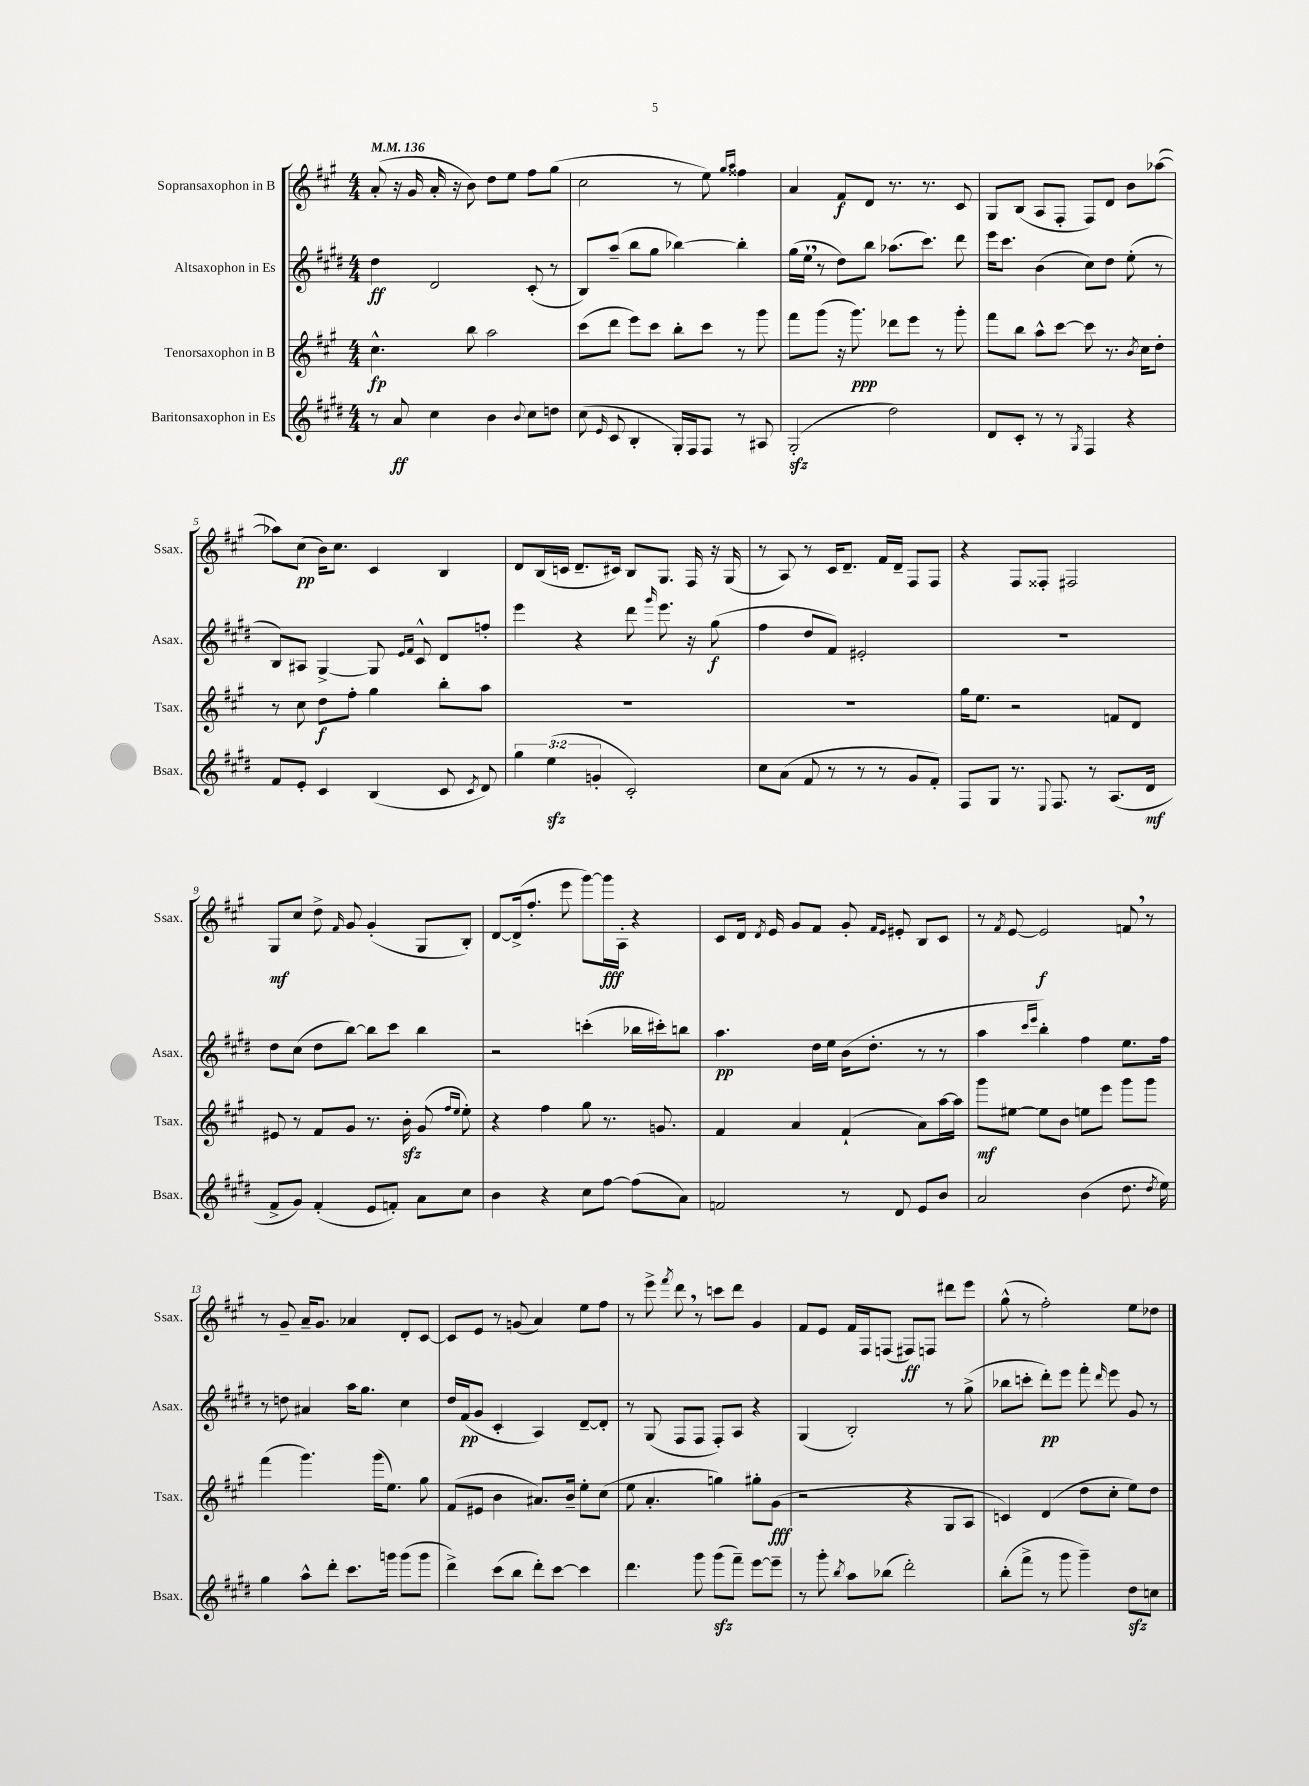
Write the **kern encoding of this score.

**kern	**kern	**kern	**kern
*staff4	*staff3	*staff2	*staff1
*clefG2	*clefG2	*clefG2	*clefG2
*k[f#c#g#d#]	*k[f#c#g#]	*k[f#c#g#d#]	*k[f#c#g#]
*M4/4	*M4/4	*M4/4	*M4/4
*MM136	*MM136	*MM136	*MM136
8r	4.cc#^^\	4dd#\	(8a'/
8a/	.	.	16r
.	.	.	16g#/
4cc#\	.	2d#/	16a'/
.	.	.	16r
.	8bb\	.	8b\)
4b\	2aa\	.	8dd\L
.	.	.	8ee\J
8qqb/	.	.	.
8cc#\L	.	(8c#'/	8ff#\L
8dd\J	.	8r	(8gg#\J
=	=	=	=
(8cc#\	(8ccc#\L	8B/L)	2cc#\
16qqe/	.	.	.
8c#/	8ddd\J	(8aa~/J	.
4B'/	8eee\L)	8bb\L	.
.	8ccc#\J	8gg#\J	.
16G#'/LL)	8bb'\L	[4bb-\)	8r
16F#/J	.	.	.
8F#/J	8ccc#\J	.	8ee\)
.	.	.	16qqgg#/LL
.	.	.	16qqaa/JJ
8r	8r	4bb-'\]	4ff##\
8A#/	8ggg#\	.	.
=	=	=	=
(2G#'/	8fff#\L	(16gg#\LL	4a/
.	.	16ee`\JJ	.
.	(8ggg#\J	8r	.
.	16r	8dd#\L)	8f#/L
.	8.ggg#\)	.	.
.	.	8bb\J	8d/J
2dd#\)	8ddd-\L	(8.aa-\L	8.r
.	8eee\J	.	.
.	.	8.ccc#\J)	8.r
.	8r	.	.
.	8ggg#'\	8ddd#\	8c#/
=	=	=	=
8d#/L	8fff#\L	16eee\LK	8G#/L
.	.	8.ccc#\J	.
8c#'/J	8bb\J	.	(8B/J
8r	8aa^^\L	(4b\	8A/L
8r	[8ccc#\J	.	8F#'/J
8qG#/	.	.	.
4F#/	8ccc#\]	8cc#\L)	8F#/L)
.	8.r	8dd#\J	8d/J
4r	.	(8ee'\	8b\L
.	8qb/	.	.
.	16cc#\LK	.	.
.	8dd'\J	8r	([8aa-\J
=	=	=	=
8f#/L	8r	8B/L)	8aa-\]L)
8e'/J	8cc#\	8A#/J	(8cc#\J
4c#/	8dd\L	[4G#^/	16b\LK)
.	.	.	8.cc#\J
.	8ff#'\J	.	.
(4B/	4gg#\	8G#/]	4c#/
.	.	16qqe/LL	.
.	.	16qqf#/JJ	.
.	.	8c#^^/	.
8c#/	8bb'\L	8d#/L	4B/
8qc#/	.	.	.
8d#/)	8aa\J	8ff'/J	.
=	=	=	=
6gg#\	1r	4eee\	8d/L
.	.	.	(16B/L
(6ee\	.	.	.
.	.	.	16c/JJ
.	.	4r	8.d~/L
6g'/	.	.	.
.	.	.	16c#/Jk)
2c#'/)	.	8ddd#\	8B/L
.	.	16qqggg#/	.
.	.	8.eee\	8.G#/J
.	.	16r	16F#/
.	.	(8gg#\	16r
.	.	.	(16G#/
=	=	=	=
8cc#\L	1r	4ff#\	8r
(8a\J	.	.	8A/)
8f#/	.	8dd#/L	8r
8r	.	8f#/J)	16c#/LK
.	.	.	8.d~/J
8r	.	2e#'/	.
8r	.	.	16f#/LL
.	.	.	16d~/JJ
8g#/L	.	.	8F#/L
8f#'/J)	.	.	8F#/J
=	=	=	=
8F#/L	16gg#\LK	1r	4r
.	8.ee\J	.	.
8G#/J	.	.	.
8.r	2r	.	8F#/L
.	.	.	8F##'/J
8qqE/	.	.	.
8.F#/	.	.	.
.	.	.	2F#/
8r	.	.	.
(8.A/L	8f/L	.	.
.	8d/J	.	.
16d#/Jk	.	.	.
=	=	=	=
8f#^/L	8e#/	8dd#\L	8G#/L
8g#/J)	8r	(8cc#\J	8cc#/J
(4f#'/	8f#/L	8dd#\L	8dd^\
.	.	.	16qqf#/
.	8g#/J	[8bb\J)	8g#/
8e/L	8.r	8bb\]L	(4g#'/
8f'/J)	.	8ccc#\J	.
.	16b'\	.	.
8a\L	(8g#/	4bb\	8G#/L
.	16qqff#/LL	.	.
.	16qqee/JJ	.	.
8cc#\J	8ee'\)	.	8B'/J)
=	=	=	=
4b\	4r	2r	[8d/L
.	.	.	(16d^/]k
.	.	.	8.ff#'/J
4r	4ff#\	.	.
.	.	.	8eee\
8cc#\L	8gg#\	(4ccc'\	[8ggg#\L)
[8ff#\J	8.r	.	16ggg#\]L
.	.	.	16A'\JJ
(8ff#\]L	.	16bb-\LL	4r
.	8.g/	16ccc#'\J)	.
8a\J)	.	8bb\J	.
=	=	=	=
2f/	4f#/	4.aa\	8c#/L
.	.	.	16d/Jk
.	.	.	8qd/
.	.	.	16e/
.	4a/	.	8g#/L
.	.	16dd#\LL	8f#/J
.	.	16ee\JJ	.
8r	(4f#`/	(16b\LK	8g#'/
.	.	8.dd#'\J	.
.	.	.	16qqf#/LL
.	.	.	16qqe/JJ
8d#/	.	.	8e#'/
8e/L	8a\L)	8r	8B/L
8b/J	[16aa\L	8r	8c#/J
.	16aa\]JJ	.	.
=	=	=	=
2a/	8ggg#\L	4aa\	8r
.	.	.	8qf#/
.	[8ee#\J	.	[8e/
.	.	16qqccc#/LL	.
.	.	16qqeee/JJ	.
.	8ee#\]L	4bb'\)	2e/]
.	8b\J	.	.
(4b\	8ee\L	4ff#\	.
.	8eee\J	.	.
8.dd#\	8ggg#\L	8.ee\L	8f/
.	8ggg#\J	.	8r
8qdd#/	.	.	.
16ee\)	.	16ff#\Jk	.
=	=	=	=
4gg#\	(4fff#\	8r	8r
.	.	8dd\	8g#~/
8aa^^\L	4.ggg#\)	4a#/	16a~/LK
.	.	.	8.g#/J
8ddd#'\J	.	.	.
8.ccc#\L	.	16aa\LK	4a-/
.	.	8.gg#\J	.
.	(16ggg#\LK	.	.
16ggg\Jk	8.ee\J)	.	.
(8ggg\L	.	4cc#\	8d'/L
8ggg\J	8gg#\	.	[8c#/J
=	=	=	=
4ddd#^\)	(8f#/L	16dd#/LL	8c#/]L
.	.	(16f#/J	.
.	8e#/J	8g#/J	8e/J
(8ccc#\L	4b\	4c#'/	8r
8bb\J	.	.	(8g/
8ddd#'\L)	8.a#/L)	4A/)	4a/)
[8ccc#\J	.	.	.
.	16b~/Jk	.	.
4ccc#\]	8ee'\L	[8d#~/L	8ee\L
.	(8cc#\J	8d#'/]J	8ff#\J
=	=	=	=
4.ddd#\	8ee\	8r	8r
.	4.a'/	(8G#/	8eee^\
.	.	.	8qfff#/
.	.	8F#/L	8ddd\
8ggg#\	.	8F#/J	8r
(8ggg#\L	4gg\)	8F#'/L)	8ccc\L
8fff#~\J)	.	8A/J	8ddd\J
[8eee\L	8gg#'\L	4r	4g#/
8eee~\]J	(8g#\J	.	.
=	=	=	=
8r	2r	(4G#/	8f#/L
8ggg#'\	.	.	8e/J
8qbb/	.	.	.
8aa\L	.	2B'/)	16f#/LL
.	.	.	16F#/J
(8bb-\J	.	.	(8F/J
2ddd#'\)	4r	.	8F#/L)
.	.	.	8F/J
.	8G#/L	8r	8ddd#\L
.	8A/J	(8gg#^\	8eee\J
=	=	=	=
(8bb'\L	4c/)	8bb-\L	(8gg#^^\
8fff#^\J	.	8ccc'\J	8r
8r	(4d/	8ddd#'\L)	2ff#'\)
8ggg#\	.	8eee\J	.
4ggg#~\)	8dd\L	8fff#'\	.
.	.	16qqddd#/	.
.	8cc#'\J	8eee\	.
8dd#\L	8ee\L)	8g#/	8ee\L
8cc\J	8dd\J	8r	8dd-\J
==	==	==	==
*-	*-	*-	*-
